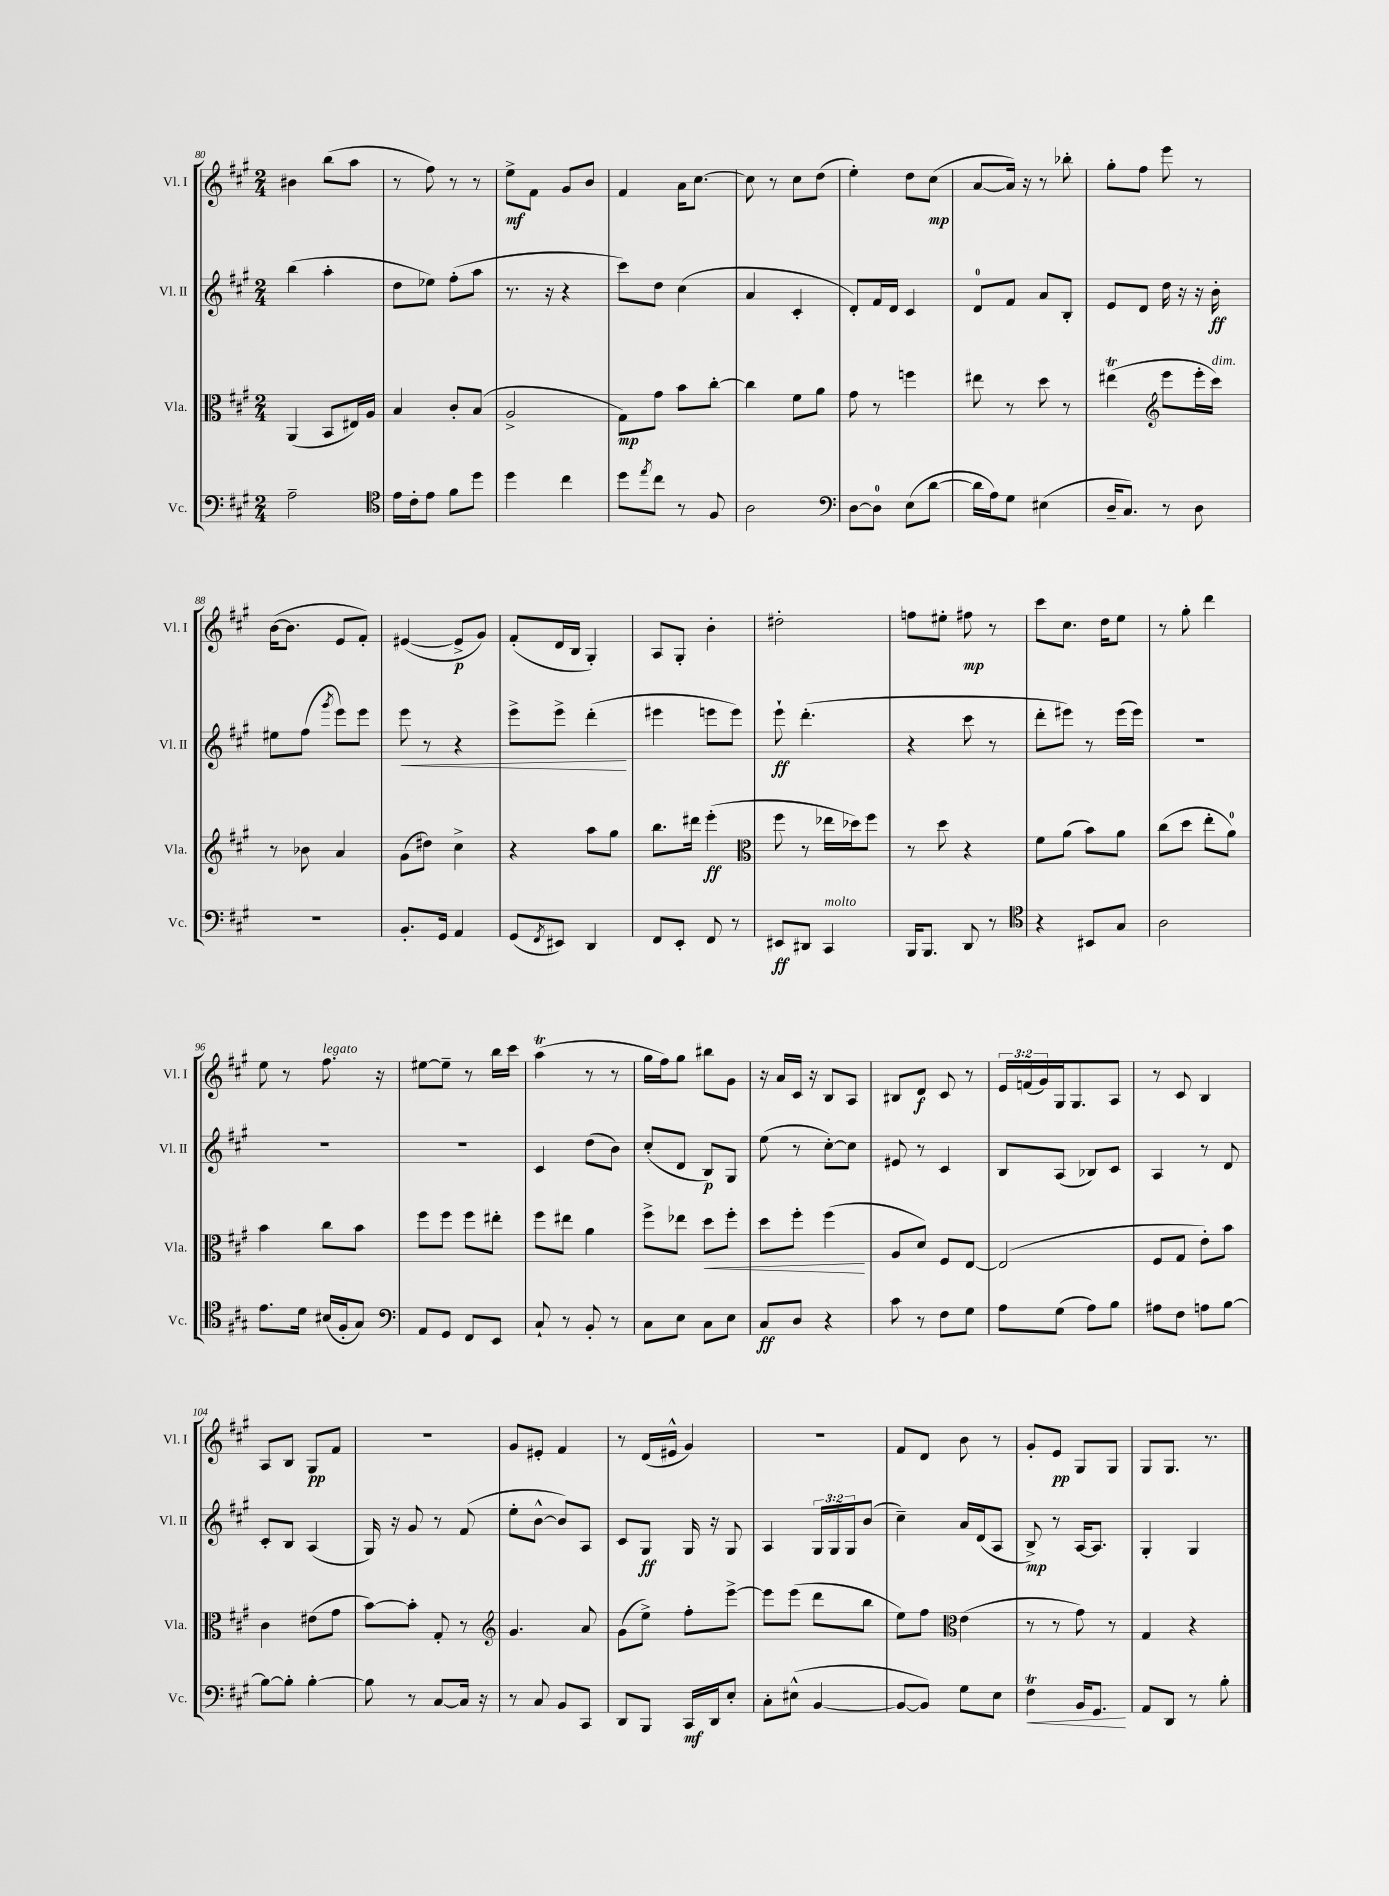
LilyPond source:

<<
\new StaffGroup <<
\new Staff = "s0" \with { instrumentName = "Vl. I" shortInstrumentName = "Vl. I" } {
    \clef treble \key a \major \numericTimeSignature \time 2/4 \override Staff.TupletNumber.text = #tuplet-number::calc-fraction-text
    bis'4 b''8( a''8 |
    r8 fis''8) r8 r8 |
    e''8->\mf fis'8 gis'8 b'8 |
    fis'4 a'16 cis''8.~ |
    cis''8 r8 cis''8 d''8( |
    e''4-.) d''8 cis''8\mp( |
    a'8~ a'16) r16 r8 bes''8-. |
    gis''8-. fis''8 e'''8 r8 |
    b'16~( b'8. e'8 fis'8-.) |
    eis'4~( eis'8->\p gis'8) |
    fis'8-.( d'16 b16 gis4-.) |
    a8 gis8-. b'4-. |
    dis''2-. |
    f''8 eis''8-. fis''8\mp r8 |
    cis'''8 cis''8. d''16 e''8 |
    r8 gis''8-. d'''4 |
    e''8 r8 fis''8.^\markup { \italic "legato" } r16 |
    eis''8~ eis''8-- r8 b''16 cis'''16 |
    a''4\trill( r8 r8 |
    gis''16 fis''16) gis''8 bis''8 gis'8 |
    r16 a'16 cis'16 r16 b8 a8 |
    bis8 d'8\f cis'8 r8 |
    \tuplet 3/2 { e'16 f'16( gis'16) } gis16 gis8. a8 |
    r8 cis'8 b4 |
    a8 b8 gis8\pp fis'8 |
    R2 |
    gis'8 eis'8-. fis'4 |
    r8 d'16( eis'16-^ gis'4) |
    R2 |
    fis'8 d'8 b'8 r8 |
    gis'8-. e'8\pp gis8 gis8 |
    gis8 gis8. r8. \bar "|." |
}
\new Staff = "s1" \with { instrumentName = "Vl. II" shortInstrumentName = "Vl. II" } {
    \clef treble \key a \major \numericTimeSignature \time 2/4 \override Staff.TupletNumber.text = #tuplet-number::calc-fraction-text
    b''4( a''4-. |
    d''8 ees''8) fis''8-.( a''8 |
    r8. r16 r4 |
    cis'''8) d''8 cis''4( |
    a'4 cis'4-. |
    d'8-.) fis'16 d'16 cis'4 |
    d'8-0 fis'8 a'8 b8-. |
    e'8 d'8 d''16 r16 r16 b'16-.\ff |
    eis''8 fis''8( \acciaccatura { gis'''8 } e'''8) e'''8 |
    e'''8\< r8 r4 |
    e'''8-> e'''8-> d'''4-.\!( |
    eis'''4 e'''8 e'''8) |
    e'''8-!\ff d'''4.-.( |
    r4 cis'''8 r8 |
    d'''8-. eis'''8) r8 eis'''16( eis'''16) |
    R2 |
    R2 |
    R2 |
    cis'4 d''8( b'8) |
    cis''8-.( d'8 b8\p) gis8 |
    e''8( r8 cis''8~-.) cis''8 |
    eis'8 r8 cis'4 |
    b8 a8( bes8) cis'8 |
    a4 r8 d'8 |
    cis'8-. b8 a4( |
    gis16) r16 gis'8 r8 fis'8( |
    e''8-. b'8~-^ b'8) a8 |
    cis'8 gis8\ff gis16 r16 gis8 |
    a4 \tuplet 3/2 { gis16 gis16 gis16 } b'8( |
    cis''4--) a'16 d'16( a8 |
    b8->\mp) r8 a16~ a8. |
    gis4-. gis4 \bar "|." |
}
\new Staff = "s2" \with { instrumentName = "Vla." shortInstrumentName = "Vla." } {
    \clef alto \key a \major \numericTimeSignature \time 2/4
    a,4( b,8 eis16) a16 |
    b4 cis'8-. b8( |
    a2-> |
    gis8\mp) gis'8 b'8 cis''8~-. |
    cis''4 fis'8 a'8 |
    gis'8 r8 f''4 |
    eis''8 r8 d''8 r8 |
    eis''4\trill( \clef treble e'''8 e'''16-. cis'''16^\markup { \italic "dim." }) |
    r8 bes'8 a'4 |
    gis'8( dis''8) cis''4-> |
    r4 a''8 gis''8 |
    b''8. dis'''16 e'''4-.\ff( |
    \clef alto fis''8 r8 ees''16 des''16) fis''8 |
    r8 d''8 r4 |
    fis'8 a'8( b'8) a'8 |
    cis''8( d''8 e''8-. a'8-0) |
    b'4 cis''8 b'8 |
    fis''8 fis''8 fis''8 eis''8-. |
    fis''8 eis''8 a'4 |
    fis''8-> ees''8 d''8\< fis''8-. |
    d''8 fis''8-. fis''4\!( |
    a8 d'8) fis8 e8~ |
    e2( |
    fis8 gis8 e'8-.) b'8 |
    cis'4 eis'8( gis'8 |
    b'8~) b'8-. gis8-. r8 |
    \clef treble gis'4. a'8 |
    gis'8( e''8->) fis''8-. e'''8~-> |
    e'''8 e'''8( d'''8 b''8 |
    e''8) fis''8 \clef alto e'4( |
    r8 r8 gis'8) r8 |
    gis4 r4 \bar "|." |
}
\new Staff = "s3" \with { instrumentName = "Vc." shortInstrumentName = "Vc." } {
    \clef bass \key a \major \numericTimeSignature \time 2/4
    a2-- |
    \clef tenor e'16 cis'16-. e'8 fis'8 d''8 |
    d''4 cis''4 |
    d''8 \acciaccatura { e''8 } cis''8 r8 fis8 |
    a2 |
    \clef bass d8~ d8-0 e8( d'8~ |
    d'16 a16) gis8 eis4( |
    d16-- cis8.) r8 d8 |
    r2 |
    b,8.-. gis,16 a,4 |
    gis,8( \acciaccatura { fis,8 } eis,8) d,4 |
    fis,8 e,8-. fis,8 r8 |
    eis,8\ff dis,8 cis,4^\markup { \italic "molto" } |
    b,,16 b,,8. d,8 r8 |
    \clef tenor r4 bis,8 gis8 |
    a2 |
    e'8. d'16 bis16( fis16-. gis8) |
    \clef bass a,8 gis,8 fis,8 e,8 |
    cis8-! r8 b,8-. r8 |
    cis8 e8 cis8 e8 |
    cis8\ff d8 r4 |
    cis'8 r8 fis8 gis8 |
    a8 gis8( a8) b8 |
    ais8 fis8 a8 b8~ |
    b8~ b8-. b4~-. |
    b8 r8 cis8~ cis16 r16 |
    r8 cis8 b,8 cis,8 |
    d,8 b,,8 cis,16\mf d,16 e8-. |
    cis8-. eis8-^( b,4~ |
    b,8~ b,8) gis8 e8 |
    fis4\trill\< b,16 gis,8.\! |
    a,8 d,8 r8 b8-. \bar "|." |
}
>>
>>
\layout { \context { \Score currentBarNumber = #80 } }
